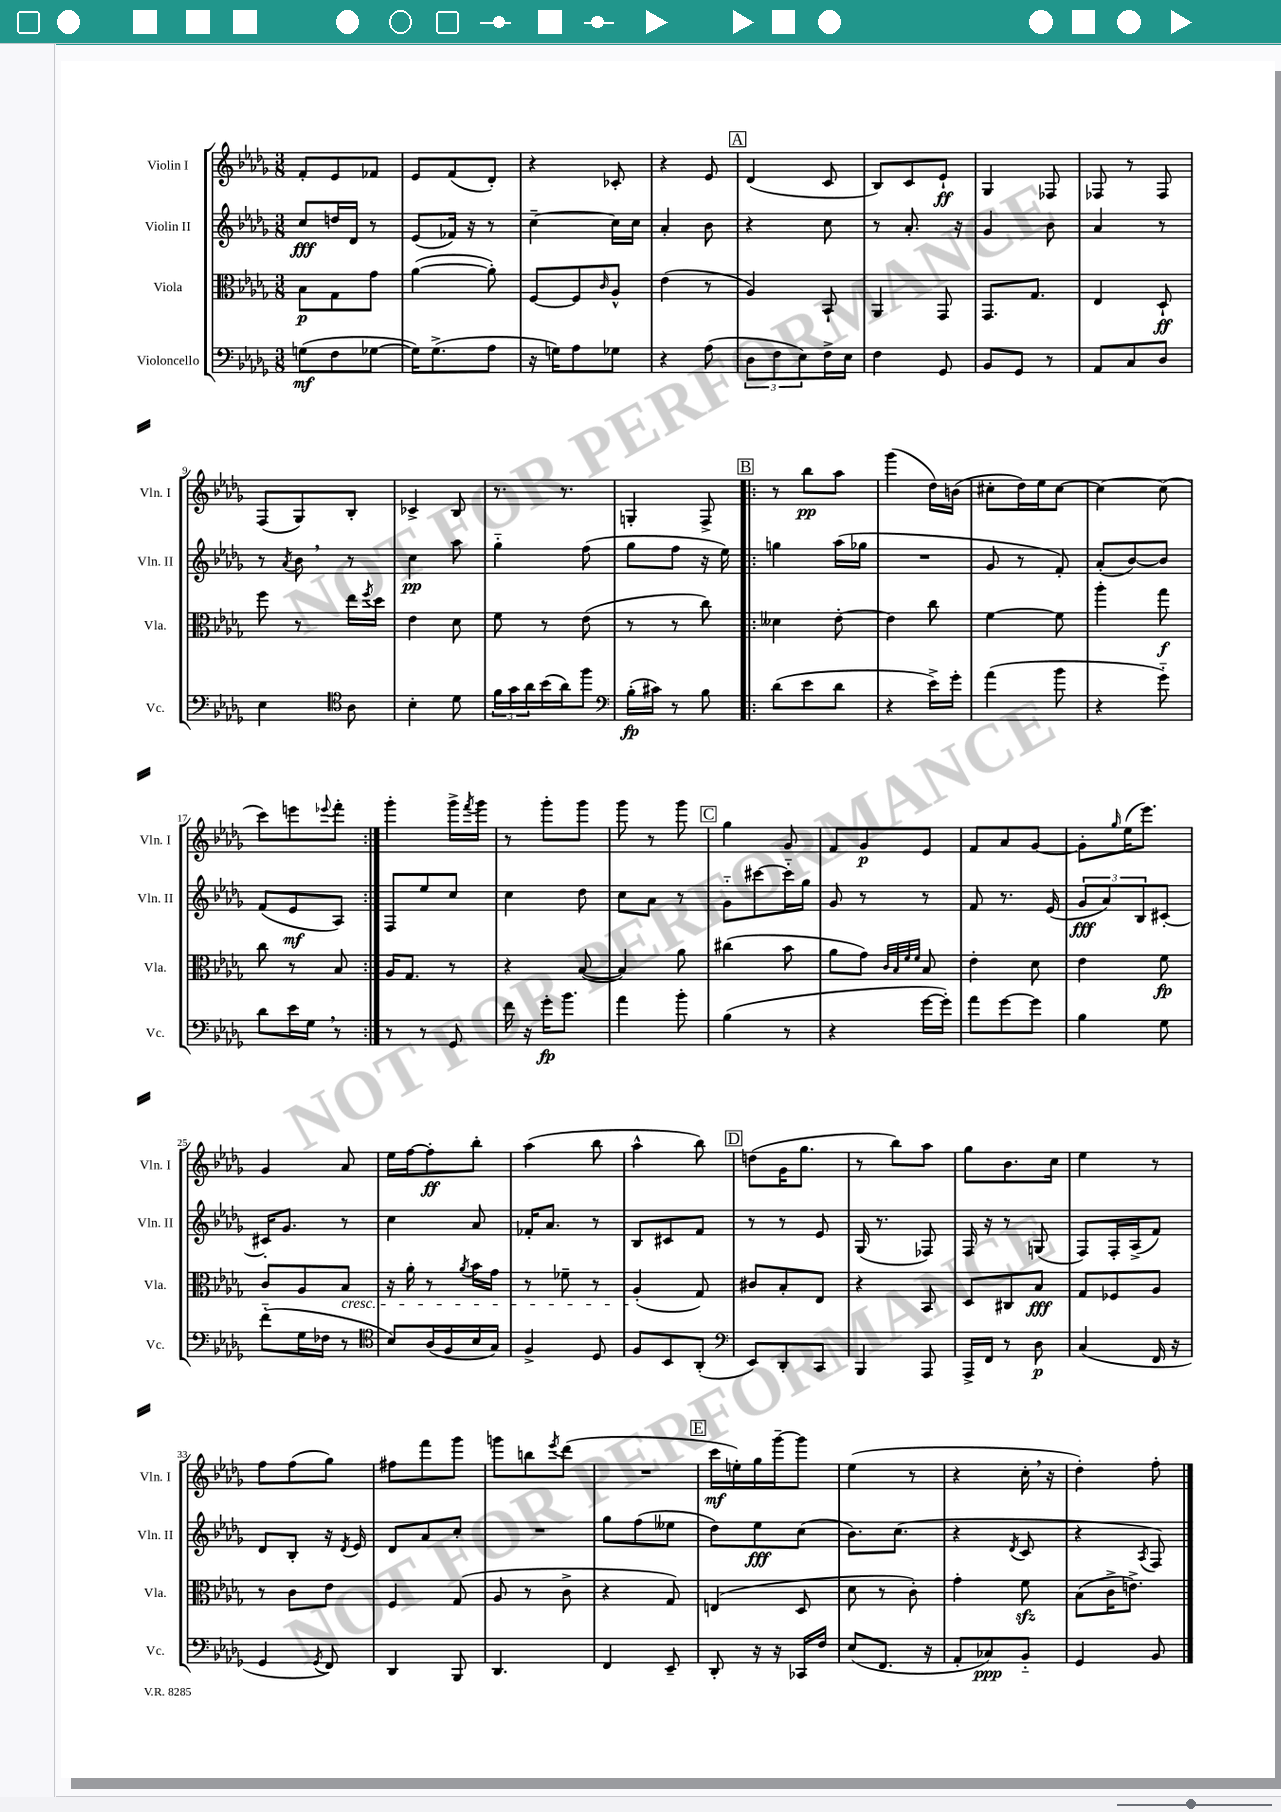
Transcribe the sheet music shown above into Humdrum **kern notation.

**kern	**dynam	**kern	**dynam	**kern	**dynam	**kern	**dynam
*part4	*part4	*part3	*part3	*part2	*part2	*part1	*part1
*staff4	*staff4	*staff3	*staff3	*staff2	*staff2	*staff1	*staff1
*I"Violoncello	*	*I"Viola	*	*I"Violin II	*	*I"Violin I	*
*I'Vc.	*	*I'Vla.	*	*I'Vln. II	*	*I'Vln. I	*
*clefF4	*	*clefC3	*	*clefG2	*	*clefG2	*
*k[b-e-a-d-g-]	*	*k[b-e-a-d-g-]	*	*k[b-e-a-d-g-]	*	*k[b-e-a-d-g-]	*
*M3/8	*	*M3/8	*	*M3/8	*	*M3/8	*
=1	=1	=1	=1	=1	=1	=1	=1
(8Gn\L	mf	8B-\L	p	8cc/L	fff	8f'/L	.
8F\	.	8G-\	.	16ddn/L	.	8e-/	.
.	.	.	.	16d-/JJ	.	.	.
[8G-X\J	.	8g-\J	.	8r	.	8f-X/J	.
=2	=2	=2	=2	=2	=2	=2	=2
16G-\KL])	.	([4a-\	.	(8e-/L	.	8e-/L	.
(8.G-^\	.	.	.	.	.	.	.
.	.	.	.	16f-X/Jk)	.	(8f/	.
.	.	.	.	16r	.	.	.
8A-\J	.	8a-'\])	.	8r	.	8d-'/J)	.
=3	=3	=3	=3	=3	=3	=3	=3
16r	.	[8F/L	.	[4cc~\	.	4r	.
16Gn\KL)	.	.	.	.	.	.	.
8A-\	.	8F/]	.	.	.	.	.
.	.	16qqc/	.	.	.	.	.
8G-X\J	.	8A-^^/J	.	16cc\LL]	.	8c-X'/	.
.	.	.	.	16cc\JJ	.	.	.
=4	=4	=4	=4	=4	=4	=4	=4
4r	.	(4e-\	.	4a-'/	.	4r	.
(8A-\	.	8r	.	8b-\	.	8e-/	.
!!LO:REH:place=s1:t=A
=5	=5	=5	=5	=5	=5	=5	=5
12D-\L	.	4A-/)	.	4r	.	(4d-/	.
12F\	.	.	.	.	.	.	.
12E-\)	.	.	.	.	.	.	.
16F^\L	.	8BB-`/	.	8cc\	.	8c/	.
16E-\JJ	.	.	.	.	.	.	.
=6	=6	=6	=6	=6	=6	=6	=6
4F\	.	4AA-/	.	8r	.	8B-/L)	.
.	.	.	.	8.a-'/	.	8c/	.
8GG-/	.	8GG-/	.	.	.	8e-`/J	ff
.	.	.	.	16r	.	.	.
=7	=7	=7	=7	=7	=7	=7	=7
8BB-/L	.	8.GG-/L	.	4g-/	.	4G-/	.
8GG-/J	.	.	.	.	.	.	.
.	.	8.G-/J	.	.	.	.	.
8r	.	.	.	8b-\	.	8F-X/	.
=8	=8	=8	=8	=8	=8	=8	=8
8AA-/L	.	4E-/	.	4a-/	.	8F-X/	.
8C/	.	.	.	.	.	8r	.
8D-/J	.	8D-`/	ff	8r	.	8F-/	.
!!LO:LB:g=z
=9	=9	=9	=9	=9	=9	=9	=9
4E-\	.	8ff\	.	8r	.	(8F/L	.
.	.	.	.	8qa-/	.	.	.
.	.	8r	.	8b-,\	.	8G-/)	.
*clefC4	*	*	*	*	*	*	*
8A-\	.	16ee-\LL	.	8r	.	8B-'/J	.
.	.	8qff/	.	.	.	.	.
.	.	16dd-\JJ	.	.	.	.	.
=10	=10	=10	=10	=10	=10	=10	=10
4B-'\	.	4e-\	.	4cc\	pp	4c-X^/	.
8d-\	.	8d-\	.	8aa-\	.	8B-/	.
=11	=11	=11	=11	=11	=11	=11	=11
24f\LL	.	8f\	.	4gg-\	.	8.r	.
24g-\	.	.	.	.	.	.	.
24a-\	.	.	.	.	.	.	.
(16b-\	.	8r	.	.	.	.	.
16a-\J)	.	.	.	.	.	8.r	.
8ff\J	.	(8e-\	.	(8ff\	.	.	.
=12	=12	=12	=12	=12	=12	=12	=12
*clefF4	*	*	*	*	*	*	*
(16B-'\LL	fp	8r	.	8gg-\L	.	4Gn'/	.
16c#X\JJ)	.	.	.	.	.	.	.
8r	.	8r	.	8ff\J	.	.	.
8B-\	.	8cc\)	.	16r	.	8F^/	.
.	.	.	.	16ee-\)	.	.	.
!!LO:REH:place=s1:t=B
=13!|:	=13!|:	=13!|:	=13!|:	=13!|:	=13!|:	=13!|:	=13!|:
(8d-\L	.	4d--X\	.	4ggn\	.	8r	.
8e-\	.	.	.	.	.	8bb-\L	pp
8d-\J	.	[8e-'\	.	(16aa-\LL	.	8aa-\J	.
.	.	.	.	16gg-X\JJ	.	.	.
=14	=14	=14	=14	=14	=14	=14	=14
4r	.	4e-\]	.	4.r	.	(4ggg-\	.
16e-^\LL)	.	8cc\	.	.	.	16dd-\LL)	.
16g-'\JJ	.	.	.	.	.	(16bn\JJ	.
=15	=15	=15	=15	=15	=15	=15	=15
(4a-\	.	[4f\	.	8g-/	.	8cc#X'\L	.
.	.	.	.	8r	.	16dd-\L)	.
.	.	.	.	.	.	16ee-\J	.
8b-\	.	8f\]	.	8f'/)	.	[8cc#\J	.
=16	=16	=16	=16	=16	=16	=16	=16
4r	.	4aa-'\	.	(8a-'/L	.	4cc#\_	.
.	.	.	.	[8b-/)	.	.	.
8g-\)	.	8gg-\	f	8b-/J]	.	(8cc#\]	.
!!LO:LB:g=z
=17	=17	=17	=17	=17	=17	=17	=17
8d-\L	.	8cc\	.	(8f/L	.	8ccc\L)	.
16e-\L	.	8r	.	8e-/	mf	8eeen\	.
16G-,\JJ	.	.	.	.	.	.	.
.	.	.	.	.	.	8qqeee-X/	.
8r	.	8B-/	.	8A-/J)	.	8fff'\J	.
=18:|!	=18:|!	=18:|!	=18:|!	=18:|!	=18:|!	=18:|!	=18:|!
8r	.	16A-/KL	.	8F/L	.	4ggg-'\	.
.	.	8.G-/J	.	.	.	.	.
8r	.	.	.	8ee-/	.	.	.
8GG-/	.	8r	.	8cc/J	.	16ggg-^\LL	.
.	.	.	.	.	.	8qfff/	.
.	.	.	.	.	.	16ggg-\JJ	.
=19	=19	=19	=19	=19	=19	=19	=19
16f\	.	4r	.	4cc\	.	8r	.
16r	.	.	.	.	.	.	.
16g-'\KL	fp	.	.	.	.	8ggg-'\L	.
8.b-\J	.	.	.	.	.	.	.
.	.	([8B-/	.	8dd-\	.	8ggg-\J	.
=20	=20	=20	=20	=20	=20	=20	=20
4a-\	.	4B-/])	.	8cc\L	.	8ggg-\	.
.	.	.	.	8a-\J	.	8r	.
8b-'\	.	8a-\	.	8r	.	8ggg-\	.
!!LO:REH:place=s1:t=C
=21	=21	=21	=21	=21	=21	=21	=21
(4B-\	.	(4cc#X\	.	8g-\L	.	4gg-\	.
.	.	.	.	[8ccc#X\	.	.	.
8r	.	8b-\	.	16ccc#\L]	.	8g-/	.
.	.	.	.	16gg-\JJ	.	.	.
=22	=22	=22	=22	=22	=22	=22	=22
4r	.	8a-\L	.	8g-/	.	8f/L	.
.	.	8g-\J)	.	8r	.	8g-/	p
.	.	32qqc/LLL	.	.	.	.	.
.	.	32qqB-/	.	.	.	.	.
.	.	32qqf/	.	.	.	.	.
.	.	32qqf/JJJ	.	.	.	.	.
[16g-\LL	.	8B-/	.	8r	.	8e-/J	.
16g-'\JJ])	.	.	.	.	.	.	.
=23	=23	=23	=23	=23	=23	=23	=23
8a-\L	.	4e-'\	.	8f/	.	8f/L	.
[8g-\	.	.	.	8.r	.	8a-/	.
8g-\J]	.	8d-\	.	.	.	[8g-/J	.
.	.	.	.	(16e-/	.	.	.
=24	=24	=24	=24	=24	=24	=24	=24
4B-\	.	4e-\	.	12g-/L	fff	8g-'\L]	.
.	.	.	.	12a-/)	.	.	.
.	.	.	.	.	.	16qqgg-/	.
.	.	.	.	.	.	(16ee-\K	.
.	.	.	.	12B-/	.	.	.
.	.	.	.	.	.	8.eee-\J)	.
8G-\	.	8f\	fp	[8c#X'/J	.	.	.
!!LO:LB:g=z
=25	=25	=25	=25	=25	=25	=25	=25
(8f\L	.	8c/L	.	16c#X'/KL]	.	4g-/	.
.	.	.	.	8.g-/J	.	.	.
16G-\L	.	8A-/	.	.	.	.	.
16F-X\JJ	.	.	.	.	.	.	.
!	!	!LO:TX:b:i:t=cresc.	!	!	!	!	!
8r	.	8B-/J	.	8r	.	8a-/	.
=26	=26	=26	=26	=26	=26	=26	=26
*clefC4	*	*	*	*	*	*	*
8B-/L)	.	16r	.	4cc\	.	16ee-\LL	.
.	.	16a-'\	.	.	.	[16ff\J	.
(16A-/L	.	8r	.	.	.	8ff'\]	ff
16F/	.	.	.	.	.	.	.
.	.	8qa-/	.	.	.	.	.
16B-/	.	16b-\LL	.	8a-/	.	8bb-'\J	.
16G-/JJ)	.	16g-\JJ	.	.	.	.	.
=27	=27	=27	=27	=27	=27	=27	=27
4F^/	.	8r	.	16f-X'/KL	.	(4aa-\	.
.	.	.	.	8.a-/J	.	.	.
.	.	8f-X~\	.	.	.	.	.
8D-/	.	8r	.	8r	.	8bb-\	.
=28	=28	=28	=28	=28	=28	=28	=28
8F/L	.	(4A-'/	.	8B-/L	.	4aa-^^\	.
8BB-/	.	.	.	8c#X/	.	.	.
(8AA-'/J	.	8G-/)	.	8f/J	.	8bb-\)	.
!!LO:REH:place=s1:t=D
=29	=29	=29	=29	=29	=29	=29	=29
*clefF4	*	*	*	*	*	*	*
8EE-/L)	.	8c#X/L	.	8r	.	(8ddn\L	.
8DD-'/	.	8B-'/	.	8r	.	16g-\K	.
.	.	.	.	.	.	8.gg-\J	.
8CC/J	.	8E-/J	.	8e-/	.	.	.
=30	=30	=30	=30	=30	=30	=30	=30
4BBB-/	.	4r	.	(16G-/	.	8r	.
.	.	.	.	8.r	.	.	.
.	.	.	.	.	.	8bb-\L)	.
8AAA-/	.	8BB-/	.	8F-X/)	.	8aa-\J	.
=31	=31	=31	=31	=31	=31	=31	=31
16AAA-^/LL	.	8D-/L	.	16F/	.	8gg-\L	.
16FF/JJ	.	.	.	16r	.	.	.
8r	.	8C#X/	.	8r	.	8.b-\	.
8D-\	p	8B-/J	fff	(8Gn/	.	.	.
.	.	.	.	.	.	16cc\Jk	.
=32	=32	=32	=32	=32	=32	=32	=32
(4C/	.	8G-/L	.	8F/L)	.	4ee-\	.
.	.	8F-X/	.	16F'/L	.	.	.
.	.	.	.	(16A-^/J	.	.	.
16FF/	.	8A-/J	.	8f/J)	.	8r	.
16r	.	.	.	.	.	.	.
!!LO:LB:g=z
=33	=33	=33	=33	=33	=33	=33	=33
4GG-/	.	8r	.	8d-/L	.	8ff\L	.
.	.	8c\L	.	8B-'/J	.	(8ff\	.
8qGG-/	.	.	.	.	.	.	.
8FF/)	.	8e-\J	.	16r	.	8gg-\J)	.
.	.	.	.	8qd-/	.	.	.
.	.	.	.	16e-/	.	.	.
=34	=34	=34	=34	=34	=34	=34	=34
4DD-/	.	4F/	.	8d-/L	.	8ff#X\L	.
.	.	.	.	8a-/	.	8fff\	.
8BBB-/	.	(8G-/	.	8cc'/J	.	8ggg-\J	.
=35	=35	=35	=35	=35	=35	=35	=35
4.DD-/	.	8A-/	.	4.r	.	8gggn\L	.
.	.	8r	.	.	.	8bbn\	.
.	.	.	.	.	.	8qeee-/	.
.	.	8c^\	.	.	.	(8ddd-\J	.
=36	=36	=36	=36	=36	=36	=36	=36
4FF/	.	4r	.	8gg-\L	.	4.r	.
.	.	.	.	(8ff\	.	.	.
8EE-~/	.	8G-/)	.	8ee--X\J	.	.	.
!!LO:REH:place=s1:t=E
=37	=37	=37	=37	=37	=37	=37	=37
8DD-'/	.	(4En/	.	8dd-\L)	.	16ccc\LL	mf
.	.	.	.	.	.	16een'\)	.
16r	.	.	.	8ee-\	fff	16gg-\	.
16r	.	.	.	.	.	[16ggg-~\J	.
16CC-X/LL	.	8D-/	.	(8cc\J	.	8ggg-\J]	.
16F/JJ	.	.	.	.	.	.	.
=38	=38	=38	=38	=38	=38	=38	=38
(8E-/L	.	8d-\	.	8.b-\L)	.	(4ee-\	.
8.FF/J	.	8r	.	.	.	.	.
.	.	.	.	(8.cc\J	.	.	.
.	.	8c'\)	.	.	.	8r	.
16r	.	.	.	.	.	.	.
=39	=39	=39	=39	=39	=39	=39	=39
8AA-'/L	.	4g-'\	.	4r	.	4r	.
8C-X/)	ppp	.	.	.	.	.	.
.	.	.	.	8qd-/	.	.	.
8BB-/J	.	8fzz\	.	8c/	.	16cc',\	.
.	.	.	.	.	.	16r	.
=40	=40	=40	=40	=40	=40	=40	=40
4GG-/	.	(8B-\L	.	4r	.	4dd-'\)	.
.	.	16c^\K	.	.	.	.	.
.	.	8.en^\J)	.	.	.	.	.
.	.	.	.	8qA-/	.	.	.
8BB-/	.	.	.	8F/)	.	8ff'\	.
==	==	==	==	==	==	==	==
*-	*-	*-	*-	*-	*-	*-	*-
